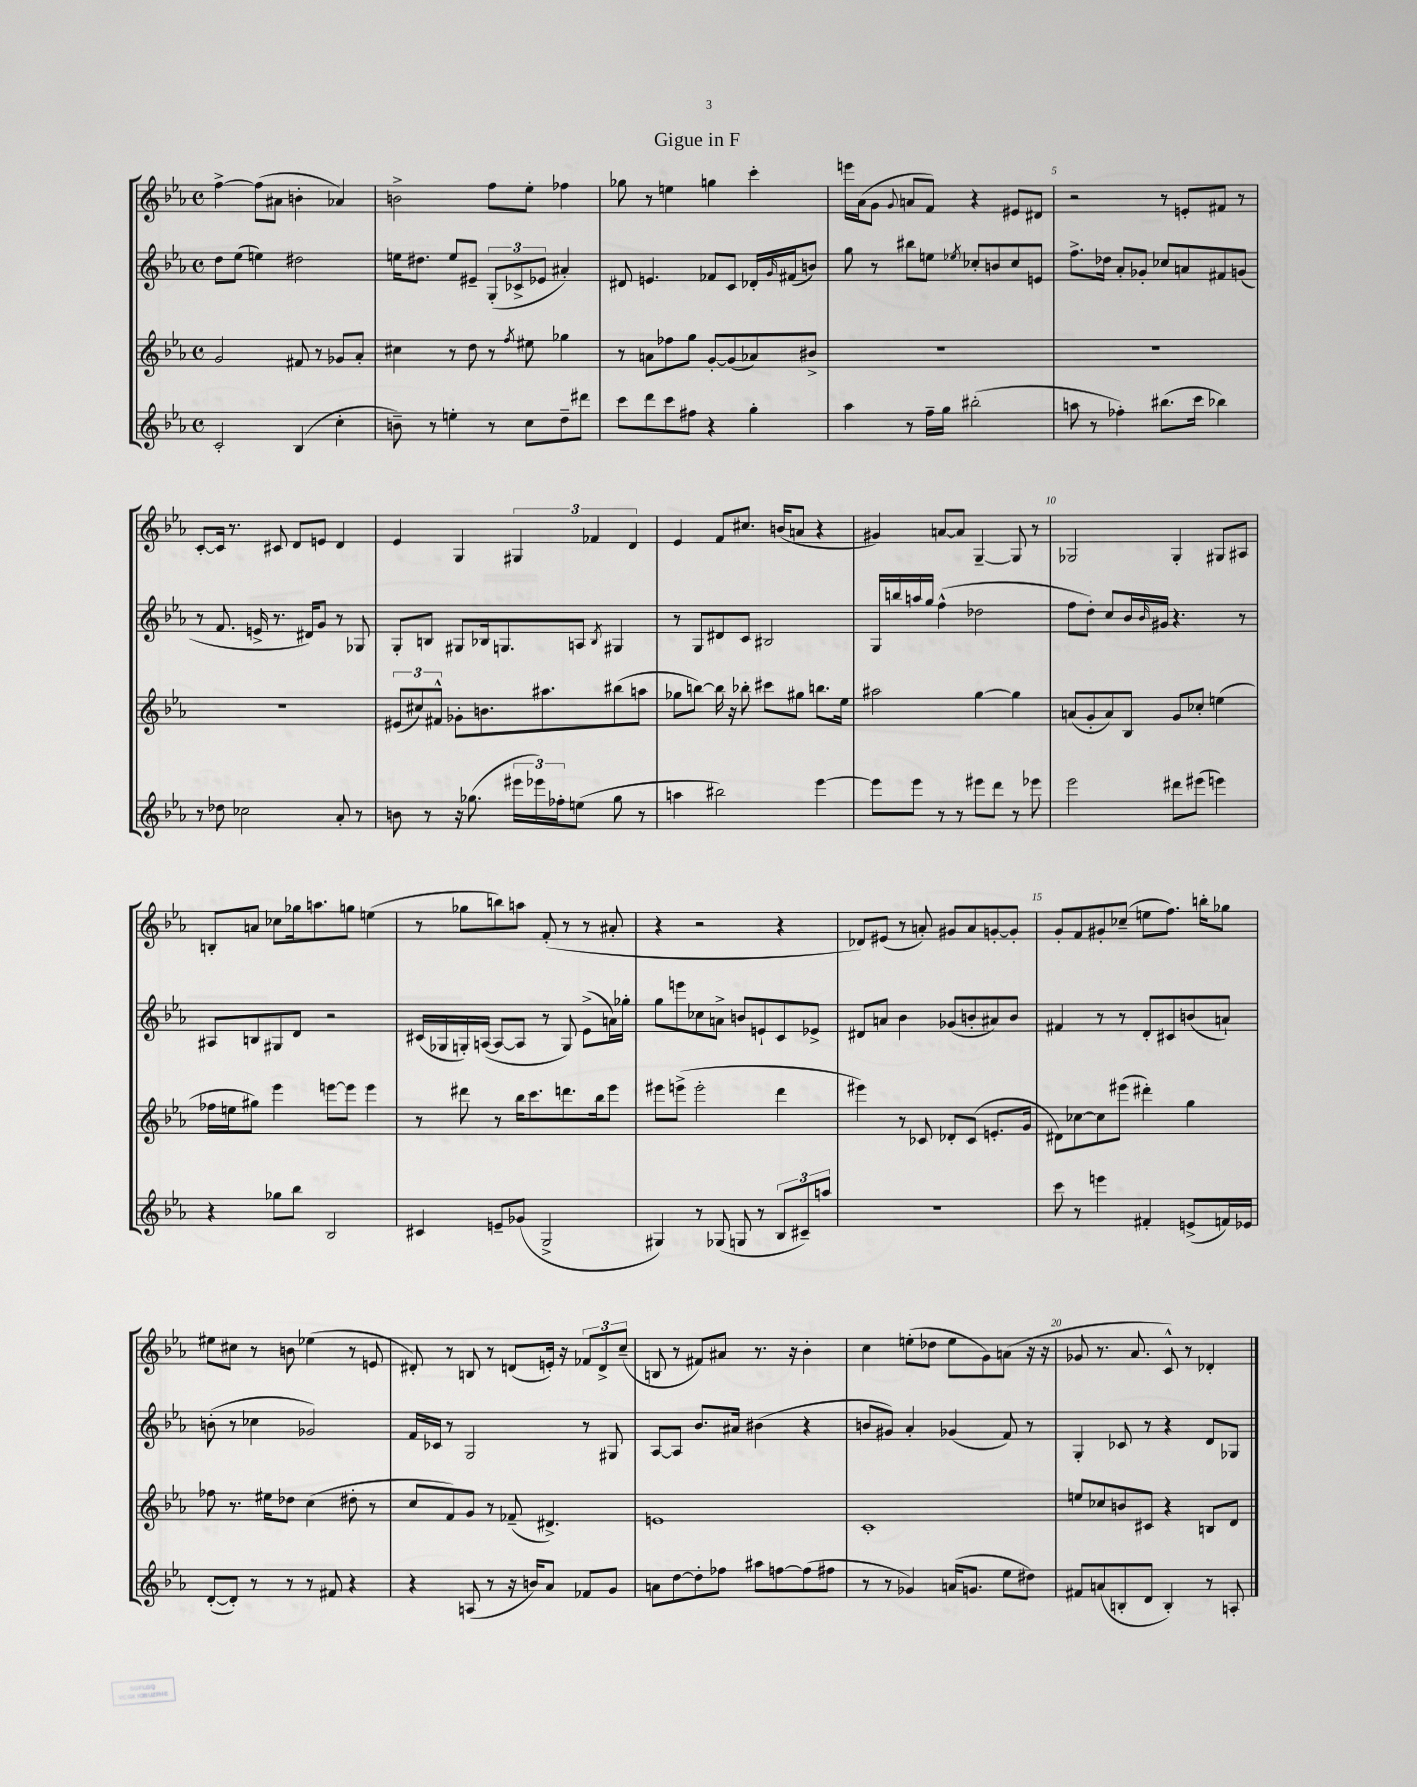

**kern	**kern	**kern	**kern
*staff4	*staff3	*staff2	*staff1
*clefG2	*clefG2	*clefG2	*clefG2
*k[b-e-a-]	*k[b-e-a-]	*k[b-e-a-]	*k[b-e-a-]
*M4/4	*M4/4	*M4/4	*M4/4
*met(c)	*met(c)	*met(c)	*met(c)
2c'	2g	8dd	[4ff^
.	.	(8ee-	.
.	.	4ee)	(8ff]
.	.	.	8a#
(4B-	8f#	2dd#	4b'
.	8r	.	.
4cc'	8g-	.	4a-)
.	8a-'	.	.
=	=	=	=
8b~)	4cc#	16ee	2b^
.	.	8.dd#	.
8r	.	.	.
4ee'	8r	8ee	.
.	8dd	8e#~	.
8r	8r	(12G'	8ff
.	.	12c-^	.
.	8qff	.	.
8cc	8ee#	.	8ee-'
.	.	12e-	.
8dd~	4gg-	4a#')	4ff-
8ddd#	.	.	.
=	=	=	=
8ccc	8r	8d#	8gg-
8ddd	8a	4.e	8r
8ccc	8ff-	.	4ee
8ff#	8gg	.	.
4r	[8g'	8f-	4gg
.	(8g]	8c	.
4gg'	8a-)	16d-'	4ccc'
.	.	16qqg	.
.	.	(16f#	.
.	8b#^	8b)	.
=	=	=	=
4aa-	1r	8gg	16eee
.	.	.	(16a-
.	.	8r	8g
.	.	.	8qqg
8r	.	8bb#	8a
16ff~	.	8ee	8f)
16gg	.	.	.
.	.	8qee-	.
(2bb#'	.	8cc-'	4r
.	.	8b	.
.	.	8cc-	8e#
.	.	8e	8d#
=	=	=	=
8aa	1r	8.ff^	2r
8r	.	.	.
.	.	16dd-	.
4ff-')	.	8a-'	.
.	.	8g-'	.
(8.bb#	.	8cc-	8r
.	.	8a	8e'
16ccc	.	.	.
4bb-)	.	8f#	8f#
.	.	(8g	8r
=	=	=	=
8r	1r	8r	[8c'
8dd-	.	8.f	16c]
.	.	.	8.r
2cc-	.	.	.
.	.	16e^	.
.	.	8.r	8c#
.	.	.	8d
.	.	16d#)	.
.	.	8g	8e
8a-'	.	8r	4d
8r	.	8G-	.
=	=	=	=
8b	(12e#	8G'	4e-
.	12cc#)	.	.
8r	.	8B	.
.	12f#^^	.	.
16r	8g-'	8G#	4G
(8.gg-	.	.	.
.	8.b	16B-	.
.	.	8.G	.
24eee#	.	.	6G#
24eee-)	.	.	.
.	8.aa#	.	.
24ff-'	.	.	.
(8ee	.	8A	.
.	.	.	6f-
.	.	8qB-	.
8gg-	(8bb#	4G#	.
.	.	.	6d
8r	8aa	.	.
=	=	=	=
4aa	8gg-	8r	4e-
.	[8bb)	8G	.
2bb#)	16bb]	8d#	8f
.	16r	.	.
.	8bb-'	8c	8.cc#
.	8ccc#	2B#	.
.	.	.	(16b
.	8gg#	.	8a
[4eee-	8.bb	.	4r
.	16ee-	.	.
=	=	=	=
8eee-]	2aa#	16G	4g#)
.	.	16bb	.
8eee-	.	16aa	.
.	.	16gg	.
8r	.	(4ff^^	[8a
8r	.	.	8a]
8eee#	[4gg	2dd-	[4G~
8ddd	.	.	.
8r	4gg]	.	8G]
8eee-	.	.	8r
=	=	=	=
2eee-	(8a	8ff	2G-
.	8g'	8dd')	.
.	8a)	8cc	.
.	8B-	16b-	.
.	.	16qqb-	.
.	.	16g#	.
8ddd#	8g	4.r	4G-'
(8eee#	8cc-'	.	.
4eee)	(4ee	.	8G#
.	.	8r	8A#
=	=	=	=
4r	16ff-	8A#	8B'
.	16ee	.	.
.	8gg#)	8B	8a
8gg-	4eee-	8G#	8cc-
8bb-	.	8d	16gg-
.	.	.	8.aa
2B-	[8eee	2r	.
.	8eee]	.	8gg
.	4eee	.	(4ee
=	=	=	=
4c#	8r	(16c#	8r
.	.	16G-	.
.	8ddd#	16G')	8gg-
.	.	([16A	.
8e~	8r	8A_	8bb)
(8g-	16bb-	8A]	8aa
.	8.ccc	.	.
2G^	.	8r	(8f'
.	8.ddd	8G)	8r
.	.	(8e-^	8r
.	16bb-	.	.
.	8eee-	16a)	8a#'
.	.	16gg-'	.
=	=	=	=
4G#)	8eee#	8gg	4r
.	(8eee^	8eee	.
8r	2eee'	8cc-	2r
(8G-	.	8a^	.
8G	.	8b	.
8r	.	8e`	.
12B-	4ddd	8c	4r
12c#~)	.	.	.
.	.	8e-^	.
12aa	.	.	.
=	=	=	=
1r	4eee#)	8d#	8d-)
.	.	8a	(8e#
.	8r	4b-	8r
.	8c-	.	8a')
.	8d-'	(8g-	8g#
.	(8c-	8b'	8a
.	8.e'	8a#)	[8g'
.	.	8b	8g']
.	16g	.	.
=	=	=	=
8ccc	8d#)	4f#	8g'
8r	[8cc-	.	8f
4eee	8cc-]	8r	8g#'
.	(8eee#	8r	(8cc-~
4f#'	4ddd#')	8d'	8ee
.	.	8c#	8.ff)
(8e^	4gg	(8b	.
.	.	.	16bb'
16f)	.	8a`)	8gg-
16e-	.	.	.
=	=	=	=
([8d'	8ff-	(8b'	8ee#
8d'])	8.r	8r	8cc#
8r	.	4cc-	8r
.	16ee#	.	.
8r	8dd-	.	8b
8r	(4cc	2g-)	(4ee-
8f#	.	.	.
4r	8dd#'	.	8r
.	8r	.	8e
=	=	=	=
4r	8cc	16f	8d#')
.	.	16c-	.
.	8f)	8r	8r
(8A	8g	2G	8B
8r	8r	.	8r
16r	(8f-~	.	(8d
16b)	.	.	.
8a-	4.d#^)	.	16e')
.	.	.	16r
8f-	.	8r	12f-
.	.	.	12d^
8g	.	8G#	.
.	.	.	(12cc~
=	=	=	=
8a	1e	[8A-	8B
[8dd	.	8A-]	8r
8dd']	.	8.b-	8f#)
8ff-	.	.	8a#
.	.	16a#	.
8aa#	.	(4b#	8.r
[8ff	.	.	.
.	.	.	16r
(8ff]	.	4r	4b-'
8ff#	.	.	.
=	=	=	=
8r	1c'	8b	4cc
8r	.	8g#)	.
4g-)	.	4a-'	(8ee'
.	.	.	8dd-
(16a	.	(4g-	8ee
8.g	.	.	.
.	.	.	8g)
8ee-	.	8f)	(8a
8dd#)	.	8r	16r
.	.	.	16r
=	=	=	=
8f#	8ee	4G'	8g-
(8a	8cc-	.	8.r
8B'	8b	8c-	.
.	.	.	8.a-
8d	8c#	8r	.
4B')	4r	4r	8c^^)
.	.	.	8r
8r	8B	8d	4d-'
8A'	8d	8G-	.
==	==	==	==
*-	*-	*-	*-
